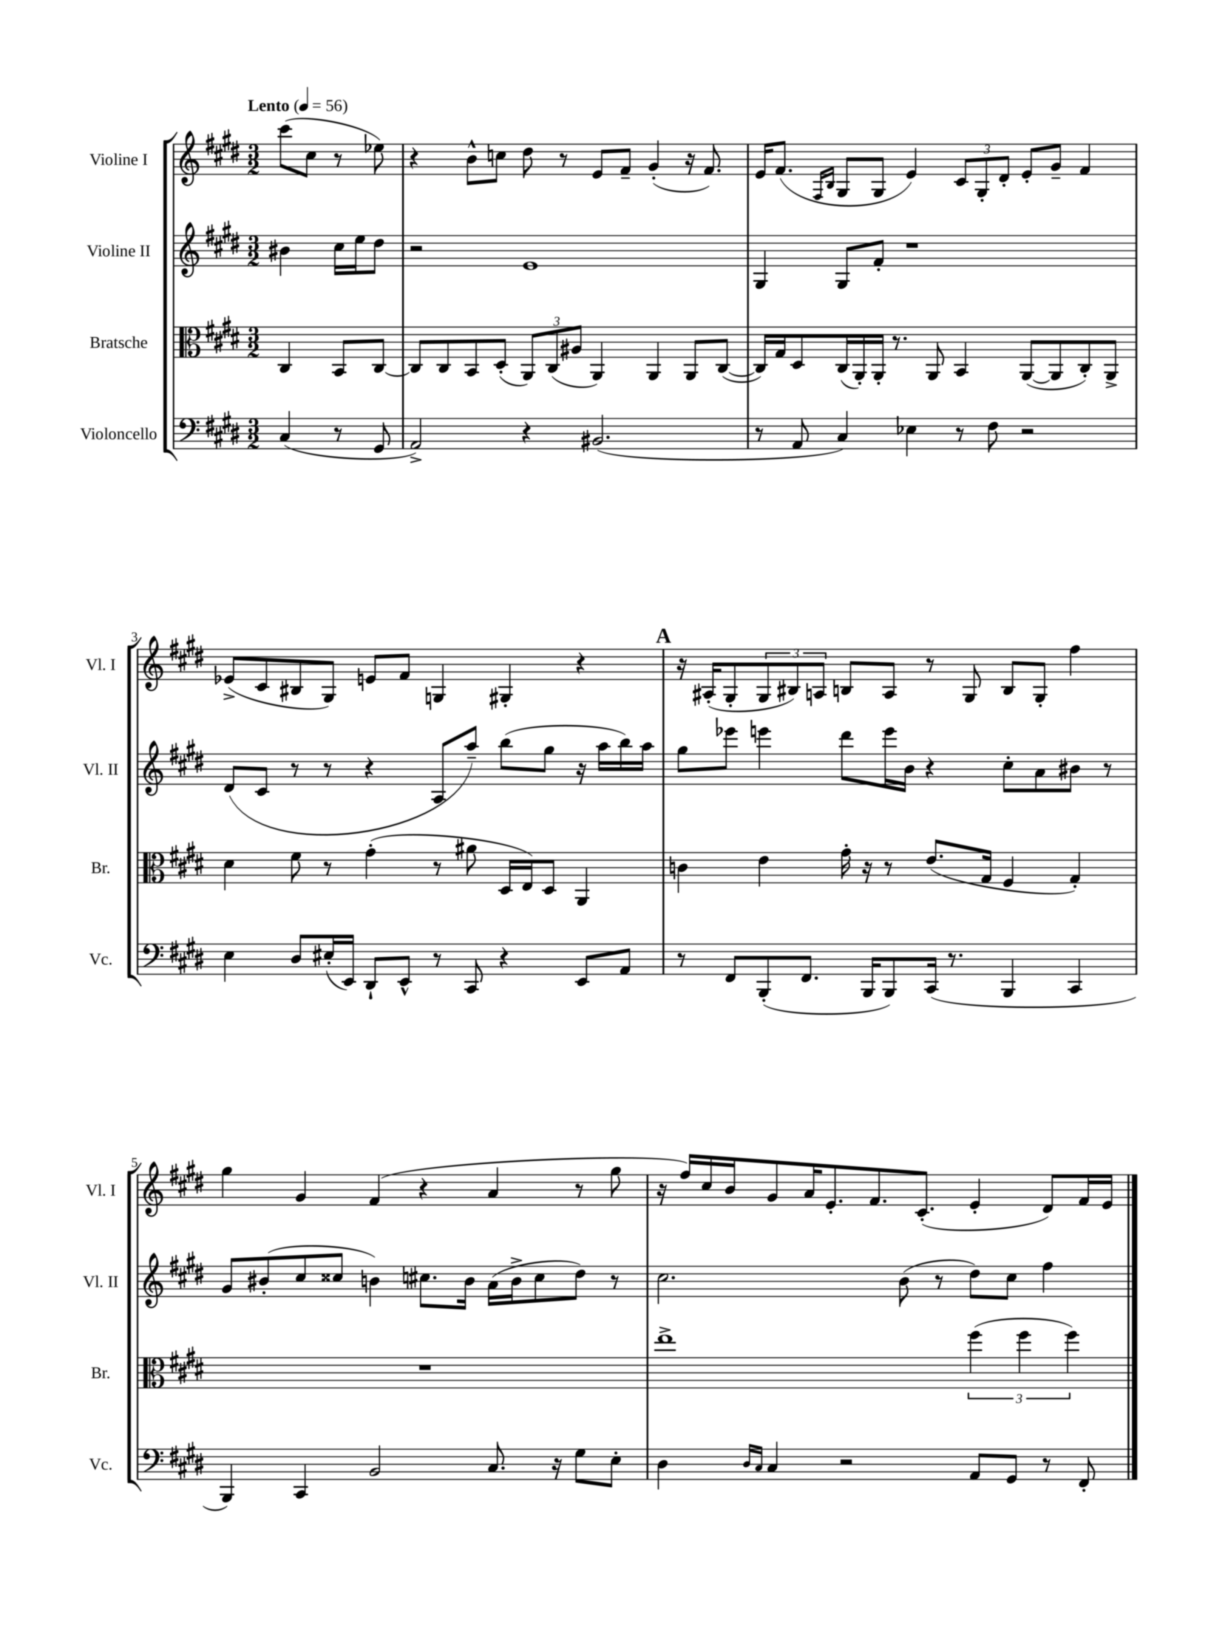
<<
\new StaffGroup <<
\new Staff = "s0" \with { instrumentName = "Violine I" shortInstrumentName = "Vl. I" } {
    \clef treble \key e \major \numericTimeSignature \time 3/2 \partial 2 \tempo "Lento" 4 = 56
    cis'''8( cis''8 r8 ees''8) |
    r4 b'8-^ c''8 dis''8 r8 e'8 fis'8-- gis'4-.( r16 fis'8.) |
    e'16 fis'8.( \grace { fis16 b16 } gis8 gis8 e'4) \tuplet 3/2 { cis'8 gis8-. dis'8-. } e'8-. gis'8-- fis'4 |
    ees'8->( cis'8 bis8 gis8) e'8 fis'8 g4 gis4-. r4 |
    \mark \markup { \bold "A" } r16 ais16-.( gis8-. \tuplet 3/2 { gis8 bis8) a8 } b8 a8 r8 gis8 b8 gis8-. fis''4 |
    gis''4 gis'4 fis'4( r4 a'4 r8 gis''8 |
    r16 fis''16) cis''16 b'16 gis'8 a'16 e'8.-. fis'8. cis'8.-.( e'4-. dis'8) fis'16 e'16 \bar "|." |
}
\new Staff = "s1" \with { instrumentName = "Violine II" shortInstrumentName = "Vl. II" } {
    \clef treble \key e \major \numericTimeSignature \time 3/2 \partial 2
    bis'4 cis''16 e''16 dis''8 |
    r2 e'1 |
    gis4 gis8 fis'8-. r1 |
    dis'8( cis'8 r8 r8 r4 a8 a''8--) b''8( gis''8 r16 a''16 b''16) a''16 |
    \mark \markup { \bold "A" } gis''8 ees'''8 e'''4 dis'''8 e'''16 b'16 r4 cis''8-. a'8 bis'8 r8 |
    gis'8 bis'8-.( cis''8 cisis''8 b'4) cis''8. b'16 a'16( b'16-> cis''8 dis''8) r8 |
    cis''2. b'8( r8 dis''8) cis''8 fis''4 \bar "|." |
}
\new Staff = "s2" \with { instrumentName = "Bratsche" shortInstrumentName = "Br." } {
    \clef alto \key e \major \numericTimeSignature \time 3/2 \partial 2
    cis4 b,8 cis8~ |
    cis8 cis8 b,8 dis8-.( \tuplet 3/2 { a,8) cis8( ais8 } a,4) a,4 a,8 cis8~( |
    cis16) gis16 dis8 cis16( a,16-.) a,16-. r8. a,8 b,4 a,8~( a,8 cis8-.) a,8-> |
    dis'4 fis'8 r8 gis'4-.( r8 ais'8 dis16 e16) dis8 a,4 |
    \mark \markup { \bold "A" } c'4 e'4 gis'16-. r16 r8 e'8.( gis16 fis4 gis4-.) |
    R1. |
    e''1-> \tuplet 3/2 { fis''4( fis''4 fis''4) } \bar "|." |
}
\new Staff = "s3" \with { instrumentName = "Violoncello" shortInstrumentName = "Vc." } {
    \clef bass \key e \major \numericTimeSignature \time 3/2 \partial 2
    cis4( r8 gis,8 |
    a,2->) r4 bis,2.( |
    r8 a,8 cis4) ees4 r8 fis8 r2 |
    e4 dis8 eis16-.( e,16) dis,8-! e,8-^ r8 cis,8 r4 e,8 a,8 |
    \mark \markup { \bold "A" } r8 fis,8 b,,8-.( fis,8. b,,16 b,,8) cis,16( r8. b,,4 cis,4 |
    b,,4) cis,4 b,2 cis8. r16 gis8 e8-. |
    dis4 \grace { dis16 cis16 } cis4 r2 a,8 gis,8 r8 fis,8-. \bar "|." |
}
>>
>>
